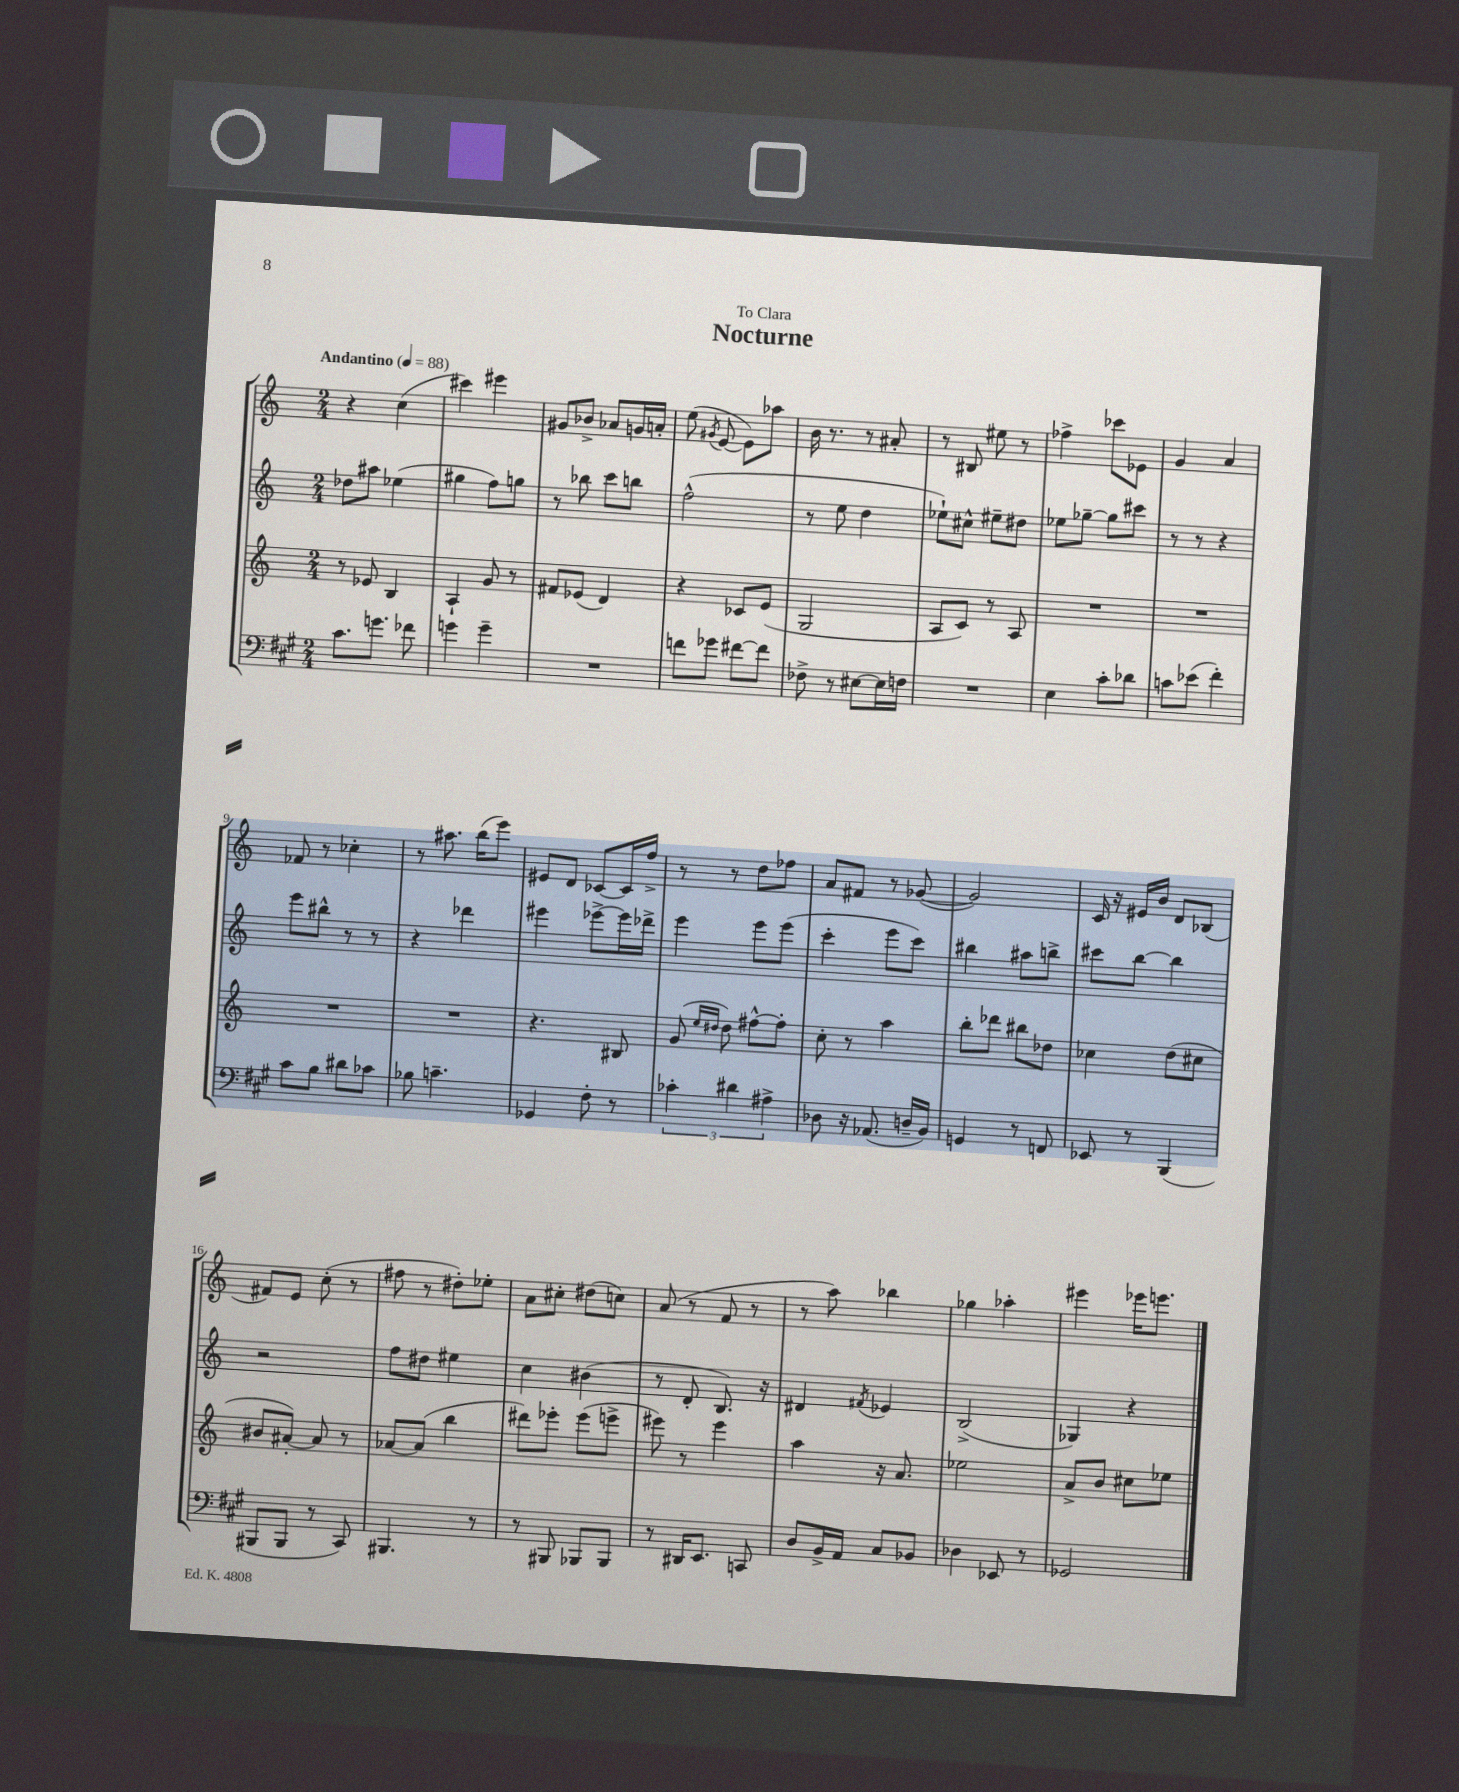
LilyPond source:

\header { title = "Nocturne" dedication = "To Clara" }
<<
\new StaffGroup <<
\new Staff = "s0" {
    \clef treble \key c \major \numericTimeSignature \time 2/4 \tempo "Andantino" 4 = 88
    \autoBeamOff r4 c''4( |
    cis'''4) eis'''4 |
    gis'8[ bes'8]-> aes'8[ g'16 a'16]-. |
    e''8( \acciaccatura { gis'8 } e'8~ e'8[) aes''8] |
    b'16 r8. r8 ais'8-. |
    r8 bis8 eis''8 r8 |
    fes''4-> ces'''8[ ees'8] |
    g'4 a'4 |
    fes'8 r8 ces''4-. |
    r8 ais''8. b''16[( e'''8]) |
    eis'8[ d'8] ces'8[~ ces'16 f''16]-> |
    r8 r8 d''8[ fes''8] |
    a'8[ fis'8] r8 ges'8~( |
    ges'2) |
    c'16 r16 eis'16[ b'16] d'8[ bes8]( |
    fis'8[) e'8] c''8-.( r8 |
    fis''8 r8 dis''8[-.) ees''8]-. |
    a'8[ cis''8]-. dis''8[( c''8]) |
    a'8( r8 f'8 r8 |
    r8 a''8) bes''4 |
    ges''4 aes''4-. |
    eis'''4 ees'''16[ e'''8.] \bar "|." |
}
\new Staff = "s1" {
    \clef treble \key c \major \numericTimeSignature \time 2/4
    \autoBeamOff des''8[ ais''8] ees''4( |
    gis''4 f''8[) g''8] |
    r8 bes''8 c'''8[ b''8] |
    f''2-^( |
    r8 e''8 d''4 |
    ees''8[-!) cis''8]-^ eis''8[-- dis''8] |
    ees''8[ ges''8]~-- ges''8[ cis'''8] |
    r8 r8 r4 |
    e'''8[ bis''8]-^ r8 r8 |
    r4 des'''4 |
    eis'''4 ees'''8[~-> ees'''16 des'''16]-> |
    e'''4 e'''8[ e'''8]( |
    c'''4-. e'''8[ c'''8]) |
    bis''4 ais''8[ b''8]-> |
    cis'''8[ b''8]~ b''4 |
    r2 |
    f''8[ dis''8] eis''4 |
    c''4 bis'4( |
    r8 d'8-. b8.) r16 |
    dis'4 \acciaccatura { fis'8 } ees'4 |
    b2->( |
    ges4) r4 \bar "|." |
}
\new Staff = "s2" {
    \clef treble \key c \major \numericTimeSignature \time 2/4
    \autoBeamOff r8 ees'8 b4 |
    a4-! g'8 r8 |
    fis'8[ ees'8]( d'4) |
    r4 ces'8[ e'8]( |
    g2 |
    a8[ c'8]) r8 a8 |
    R2 |
    R2 |
    R2 |
    R2 |
    r4. bis8 |
    g'8( \grace { e''16[ dis''16] } dis''8) fis''8[~-^ fis''8]-. |
    c''8-. r8 a''4 |
    b''8[-. des'''8] bis''8[ des''8] |
    ces''4 d''8[( cis''8] |
    bis'8[ ais'8]~-.) ais'8 r8 |
    aes'8[~ aes'8]( b''4 |
    dis'''8[) ees'''8]-. ees'''8[( e'''8]-> |
    eis'''8) r8 eis'''4 |
    a''4 r16 a'8. |
    ees''2 |
    a'8[-> b'8] cis''8[ ees''8] \bar "|." |
}
\new Staff = "s3" {
    \clef bass \key a \major \numericTimeSignature \time 2/4
    \autoBeamOff cis'8.[ g'8.] fes'8 |
    g'4 g'4-- |
    R2 |
    f'8[ ges'8] fis'8[~ fis'8] |
    fes8-> r8 eis8[~ eis16 f16] |
    R2 |
    e4 cis'8[-. des'8] |
    c'8[ ees'8]( fis'4-.) |
    cis'8[ b8] dis'8[ ces'8] |
    bes8 c'4.-- |
    ges,4 fis8-. r8 |
    \tuplet 3/2 { ces'4-. dis'4 ais4-> } |
    des8 r16 aes,8.( d16[-- b,16]) |
    g,4 r8 f,8 |
    ees,8 r8 b,,4( |
    bis,,8[ bis,,8] r8 cis,8) |
    bis,,4. r8 |
    r8 bis,,8 bes,,8[ bes,,8] |
    r8 dis,16[ e,8.] c,8 |
    d8[ b,16-> a,16] cis8[ bes,8] |
    des4 ees,8 r8 |
    ges,2 \bar "|." |
}
>>
>>
